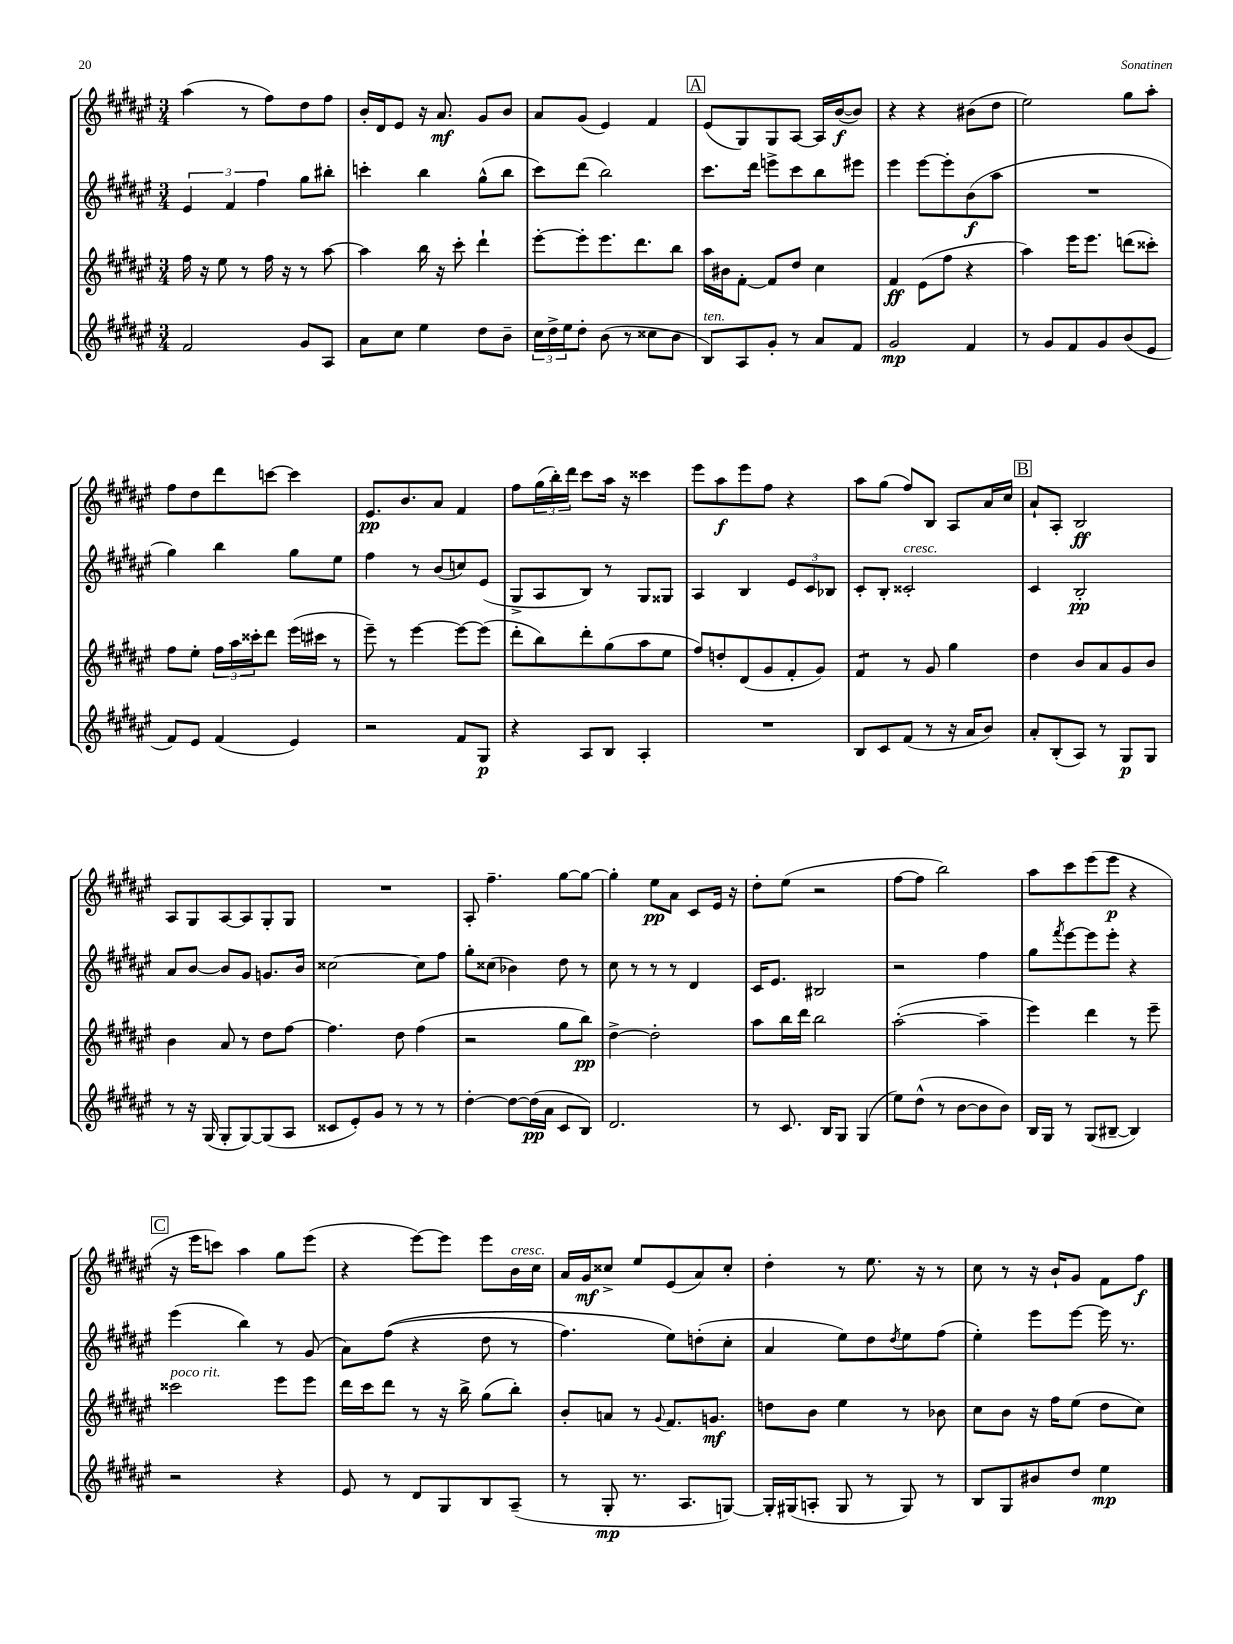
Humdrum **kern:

**kern	**dynam	**kern	**dynam	**kern	**dynam	**kern	**dynam
*part4	*part4	*part3	*part3	*part2	*part2	*part1	*part1
*staff4	*staff4	*staff3	*staff3	*staff2	*staff2	*staff1	*staff1
*clefG2	*	*clefG2	*	*clefG2	*	*clefG2	*
*k[f#c#g#d#a#e#]	*	*k[f#c#g#d#a#e#]	*	*k[f#c#g#d#a#e#]	*	*k[f#c#g#d#a#e#]	*
*M3/4	*	*M3/4	*	*M3/4	*	*M3/4	*
=17	=17	=17	=17	=17	=17	=17	=17
2f#/	.	16ff#\	.	6e#/	.	(4aa#\	.
.	.	16r	.	.	.	.	.
.	.	8ee#\	.	.	.	.	.
.	.	.	.	6f#/	.	.	.
.	.	8r	.	.	.	8r	.
.	.	.	.	6ff#\	.	.	.
.	.	16ff#\	.	.	.	8ff#\L)	.
.	.	16r	.	.	.	.	.
8g#/L	.	8r	.	8gg#\L	.	8dd#\	.
8A#/J	.	[8aa#\	.	8bb#X'\J	.	8ff#\J	.
=18	=18	=18	=18	=18	=18	=18	=18
8a#\L	.	4aa#\]	.	4cccn'\	.	16b'/LL	.
.	.	.	.	.	.	16d#/J	.
8cc#\J	.	.	.	.	.	8e#/J	.
4ee#\	.	16bb\	.	4bb\	.	16r	.
.	.	16r	.	.	.	8.a#/	mf
.	.	8ccc#'\	.	.	.	.	.
8dd#\L	.	4ddd#`\	.	(8gg#^^\L	.	8g#/L	.
8b~\J	.	.	.	8bb\J	.	8b/J	.
=19	=19	=19	=19	=19	=19	=19	=19
24cc#\LL	.	[8eee#'\L	.	8ccc#\L)	.	8a#/L	.
24dd#^\	.	.	.	.	.	.	.
24ee#\J	.	.	.	.	.	.	.
8dd#'\J	.	8eee#'\]	.	(8ddd#\J	.	(8g#/J	.
(8b\	.	8.eee#\	.	2bb\)	.	4e#/)	.
8r	.	.	.	.	.	.	.
.	.	8.ddd#\	.	.	.	.	.
8cc##X\L	.	.	.	.	.	4f#/	.
8b\J	.	8bb\J	.	.	.	.	.
!!LO:REH:place=s1:t=A
=20	=20	=20	=20	=20	=20	=20	=20
!LO:TX:a:i:t=ten.	!	!	!	!	!	!	!
8B/L)	.	16aa#\LL	.	8.ccc#\L	.	(8e#/L	.
.	.	16b#X\J	.	.	.	.	.
8A#/	.	[8f#'\J	.	.	.	8G#/)	.
.	.	.	.	16ddd#\Jk	.	.	.
8g#'/J	.	8f#/L]	.	8eeen^\L	.	8G#/	.
8r	.	8dd#/J	.	8ccc#\	.	[8A#/J	.
8a#/L	.	4cc#\	.	8bb\	.	16A#/LL]	.
.	.	.	.	.	.	([16b/J	f
8f#/J	.	.	.	8eee#X\J	.	8b/J])	.
=21	=21	=21	=21	=21	=21	=21	=21
2g#/	mp	4f#/	ff	4eee#\	.	4r	.
.	.	(8e#\L	.	[8eee#\L	.	4r	.
.	.	8ff#\J	.	8eee#'\]	.	.	.
4f#/	.	4r	.	(8b\	f	(8b#X\L	.
.	.	.	.	8aa#\J	.	8dd#\J	.
=22	=22	=22	=22	=22	=22	=22	=22
8r	.	4aa#\)	.	2.r	.	2ee#\)	.
8g#/L	.	.	.	.	.	.	.
8f#/	.	16eee#\KL	.	.	.	.	.
.	.	8.eee#\J	.	.	.	.	.
8g#/	.	.	.	.	.	.	.
(8b/	.	(8dddn\L	.	.	.	8gg#\L	.
8e#/J	.	8ccc##X'\J)	.	.	.	8aa#'\J	.
!!LO:LB:g=z
=23	=23	=23	=23	=23	=23	=23	=23
8f#/L)	.	8ff#\L	.	4gg#\)	.	8ff#\L	.
8e#/J	.	8ee#'\J	.	.	.	8dd#\	.
(4f#/	.	24ff#\LL	.	4bb\	.	8ddd#\	.
.	.	24aa#\	.	.	.	.	.
.	.	24ccc##X'\J	.	.	.	.	.
.	.	8ddd#\J	.	.	.	[8cccn\J	.
4e#/)	.	(16eee#\LL	.	8gg#\L	.	4ccc\]	.
.	.	16ccc#X\JJ	.	.	.	.	.
.	.	8r	.	8ee#\J	.	.	.
=24	=24	=24	=24	=24	=24	=24	=24
2r	.	8eee#~\)	.	4ff#\	.	8.e#/L	pp
.	.	8r	.	.	.	.	.
.	.	.	.	.	.	8.b/	.
.	.	[4eee#\	.	8r	.	.	.
.	.	.	.	(8b/L	.	8a#/J	.
8f#/L	.	8eee#\L_	.	8ccn/)	.	4f#/	.
8G#/J	p	(8eee#\J]	.	(8e#/J	.	.	.
=25	=25	=25	=25	=25	=25	=25	=25
4r	.	8ddd#'\L	.	8G#^/L	.	8ff#\L	.
.	.	8bb\)	.	8A#/	.	(24gg#\L	.
.	.	.	.	.	.	24bb'\)	.
.	.	.	.	.	.	24ddd#\JJ	.
8A#/L	.	8ddd#'\	.	8B/J)	.	8ccc#\L	.
8B/J	.	(8gg#\	.	8r	.	16aa#\Jk	.
.	.	.	.	.	.	16r	.
4A#'/	.	8aa#\	.	8G#/L	.	4ccc##X\	.
.	.	8ee#\J	.	8G##X/J	.	.	.
=26	=26	=26	=26	=26	=26	=26	=26
2.r	.	8ff#/L)	.	4A#/	.	8eee#\L	.
.	.	8ddn'/	.	.	.	8aa#\	f
.	.	(8d#/	.	4B/	.	8eee#\	.
.	.	8g#/	.	.	.	8ff#\J	.
.	.	8f#'/	.	12e#/L	.	4r	.
.	.	.	.	12c#/	.	.	.
.	.	8g#/J)	.	.	.	.	.
.	.	.	.	12B-X/J	.	.	.
=27	=27	=27	=27	=27	=27	=27	=27
*	*	*tremolo	*	*	*	*	*
8B/L	.	8f#/L	.	8c#'/L	.	8aa#\L	.
8c#/	.	8f#/J	.	8B'/J	.	(8gg#\J	.
*	*	*Xtremolo	*	*	*	*	*
!	!	!	!	!LO:TX:a:i:t=cresc.	!	!	!
(8f#/J	.	8r	.	2c##X'/	.	8ff#/L)	.
8r	.	8g#/	.	.	.	8B/J	.
16r	.	4gg#\	.	.	.	8A#/L	.
16a#/KL	.	.	.	.	.	.	.
8b/J)	.	.	.	.	.	16a#/L	.
.	.	.	.	.	.	16cc#/JJ	.
!!LO:REH:place=s1:t=B
=28	=28	=28	=28	=28	=28	=28	=28
8a#'/L	.	4dd#\	.	4c#/	.	8a#`/L	.
(8B'/	.	.	.	.	.	8A#'/J	.
8A#/J)	.	8b/L	.	2B'/	pp	2B/	ff
8r	.	8a#/	.	.	.	.	.
8G#/L	p	8g#/	.	.	.	.	.
8G#/J	.	8b/J	.	.	.	.	.
!!LO:LB:g=z
=29	=29	=29	=29	=29	=29	=29	=29
8r	.	4b\	.	8a#/L	.	8A#/L	.
16r	.	.	.	[8b/J	.	8G#/	.
(16G#/	.	.	.	.	.	.	.
8G#'/L	.	8a#/	.	8b/L]	.	[8A#/	.
[8G#/)	.	8r	.	8g#/J	.	8A#/]	.
(8G#/]	.	8dd#\L	.	8.gn/L	.	8G#'/	.
8A#/J	.	[8ff#\J	.	.	.	8G#/J	.
.	.	.	.	16b/Jk	.	.	.
=30	=30	=30	=30	=30	=30	=30	=30
8c##X/L	.	4.ff#\]	.	[2cc##X\	.	2.r	.
8e#'/)	.	.	.	.	.	.	.
8g#/J	.	.	.	.	.	.	.
8r	.	8dd#\	.	.	.	.	.
8r	.	(4ff#\	.	8cc##\L]	.	.	.
8r	.	.	.	8ff#\J	.	.	.
=31	=31	=31	=31	=31	=31	=31	=31
[4dd#'\	.	2r	.	8gg#'\L	.	8A#'/	.
.	.	.	.	(8cc##X\J	.	4.ff#~\	.
8dd#\L_	.	.	.	4b-X\)	.	.	.
(16dd#\L]	pp	.	.	.	.	.	.
16a#\JJ	.	.	.	.	.	.	.
8c#/L	.	8gg#\L	.	8dd#\	.	[8gg#\L	.
8B/J)	.	8bb\J)	pp	8r	.	8gg#\J_	.
=32	=32	=32	=32	=32	=32	=32	=32
2.d#/	.	[4dd#^\	.	8cc#\	.	4gg#'\]	.
.	.	.	.	8r	.	.	.
.	.	2dd#'\]	.	8r	.	8ee#\L	pp
.	.	.	.	8r	.	8a#\J	.
.	.	.	.	4d#/	.	8c#/L	.
.	.	.	.	.	.	16e#/Jk	.
.	.	.	.	.	.	16r	.
=33	=33	=33	=33	=33	=33	=33	=33
8r	.	8aa#\L	.	16c#/KL	.	8dd#'\L	.
.	.	.	.	8.e#/J	.	.	.
8.c#/	.	16bb\L	.	.	.	(8ee#\J	.
.	.	16ddd#\JJ	.	.	.	.	.
.	.	2bb\	.	2B#X/	.	2r	.
16B/KL	.	.	.	.	.	.	.
8G#/J	.	.	.	.	.	.	.
(4G#/	.	.	.	.	.	.	.
=34	=34	=34	=34	=34	=34	=34	=34
8ee#\L)	.	([2aa#'\	.	2r	.	[8ff#\L	.
(8dd#^^\J	.	.	.	.	.	8ff#\J]	.
8r	.	.	.	.	.	2bb\)	.
[8b\L	.	.	.	.	.	.	.
8b\]	.	4aa#~\]	.	4ff#\	.	.	.
8b\J)	.	.	.	.	.	.	.
=35	=35	=35	=35	=35	=35	=35	=35
16B/LL	.	4eee#\)	.	8gg#\L	.	8aa#\L	.
16G#/JJ	.	.	.	.	.	.	.
.	.	.	.	8qfff#/	.	.	.
8r	.	.	.	[8eee#\	.	8ccc#\	.
(8G#/L	.	4ddd#\	.	8eee#\]	.	(8eee#\	.
[8B#X~/J	.	.	.	8eee#'\J	.	8eee#\J	p
4B#/])	.	8r	.	4r	.	4r	.
.	.	8eee#~\	.	.	.	.	.
!!LO:LB:g=z
!!LO:REH:place=s1:t=C
=36	=36	=36	=36	=36	=36	=36	=36
!	!	!LO:TX:a:i:t=poco rit.	!	!	!	!	!
2r	.	2ccc##X\	.	(4eee#\	.	16r	.
.	.	.	.	.	.	16eee#\KL	.
.	.	.	.	.	.	8cccn\J)	.
.	.	.	.	4bb\)	.	4aa#\	.
4r	.	8eee#\L	.	8r	.	8gg#\L	.
.	.	8eee#\J	.	(8g#/	.	(8eee#\J	.
=37	=37	=37	=37	=37	=37	=37	=37
8e#/	.	16ddd#\LL	.	8a#\L)	.	4r	.
.	.	16ccc#\J	.	.	.	.	.
8r	.	8ddd#\J	.	((8ff#\J	.	.	.
8d#/L	.	8r	.	4r	.	[8eee#\L)	.
8G#/	.	16r	.	.	.	8eee#\J]	.
.	.	16bb^\	.	.	.	.	.
8B/	.	(8gg#\L	.	8dd#\	.	8eee#\L	.
!	!	!	!	!	!	!LO:TX:a:i:t=cresc.	!
(8A#~/J	.	8bb'\J)	.	8r	.	16b\L	.
.	.	.	.	.	.	16cc#\JJ	.
=38	=38	=38	=38	=38	=38	=38	=38
8r	.	8b'/L	.	4.ff#\)	.	16a#/LL	.
.	.	.	.	.	.	16g#/J	mf
8G#'/	mp	8an/J	.	.	.	8cc##X^/J	.
8.r	.	8r	.	.	.	8ee#/L	.
.	.	8qqg#/	.	.	.	.	.
.	.	8.f#/L	.	8ee#\L)	.	(8e#/	.
8.A#/L	.	.	.	.	.	.	.
.	.	.	.	(8ddn'\	.	8a#/)	.
.	.	8.gn/J	mf	.	.	.	.
[8Gn/J)	.	.	.	8cc#'\J	.	8cc##'/J	.
=39	=39	=39	=39	=39	=39	=39	=39
16G'/LL]	.	8ddn\L	.	4a#/	.	4dd#'\	.
(16G#X/J	.	.	.	.	.	.	.
8An'/J	.	8b\J	.	.	.	.	.
8G#/	.	4ee#\	.	8ee#\L)	.	8r	.
8r	.	.	.	8dd#\	.	8.ee#\	.
.	.	.	.	8qdd#/	.	.	.
8G#/)	.	8r	.	8ee#\	.	.	.
.	.	.	.	.	.	16r	.
8r	.	8b-X\	.	(8ff#\J	.	8r	.
=40	=40	=40	=40	=40	=40	=40	=40
8B/L	.	8cc#\L	.	4ee#'\)	.	8cc#\	.
8G#/	.	8b\J	.	.	.	8r	.
8b#X/	.	16r	.	8eee#\L	.	16r	.
.	.	16ff#\KL	.	.	.	16b`/KL	.
8dd#/J	.	(8ee#\J	.	[8eee#\J	.	8g#/J	.
4ee#\	mp	8dd#\L	.	16eee#\]	.	8f#\L	.
.	.	.	.	8.r	.	.	.
.	.	8cc#\J)	.	.	.	8ff#\J	f
==	==	==	==	==	==	==	==
*-	*-	*-	*-	*-	*-	*-	*-
